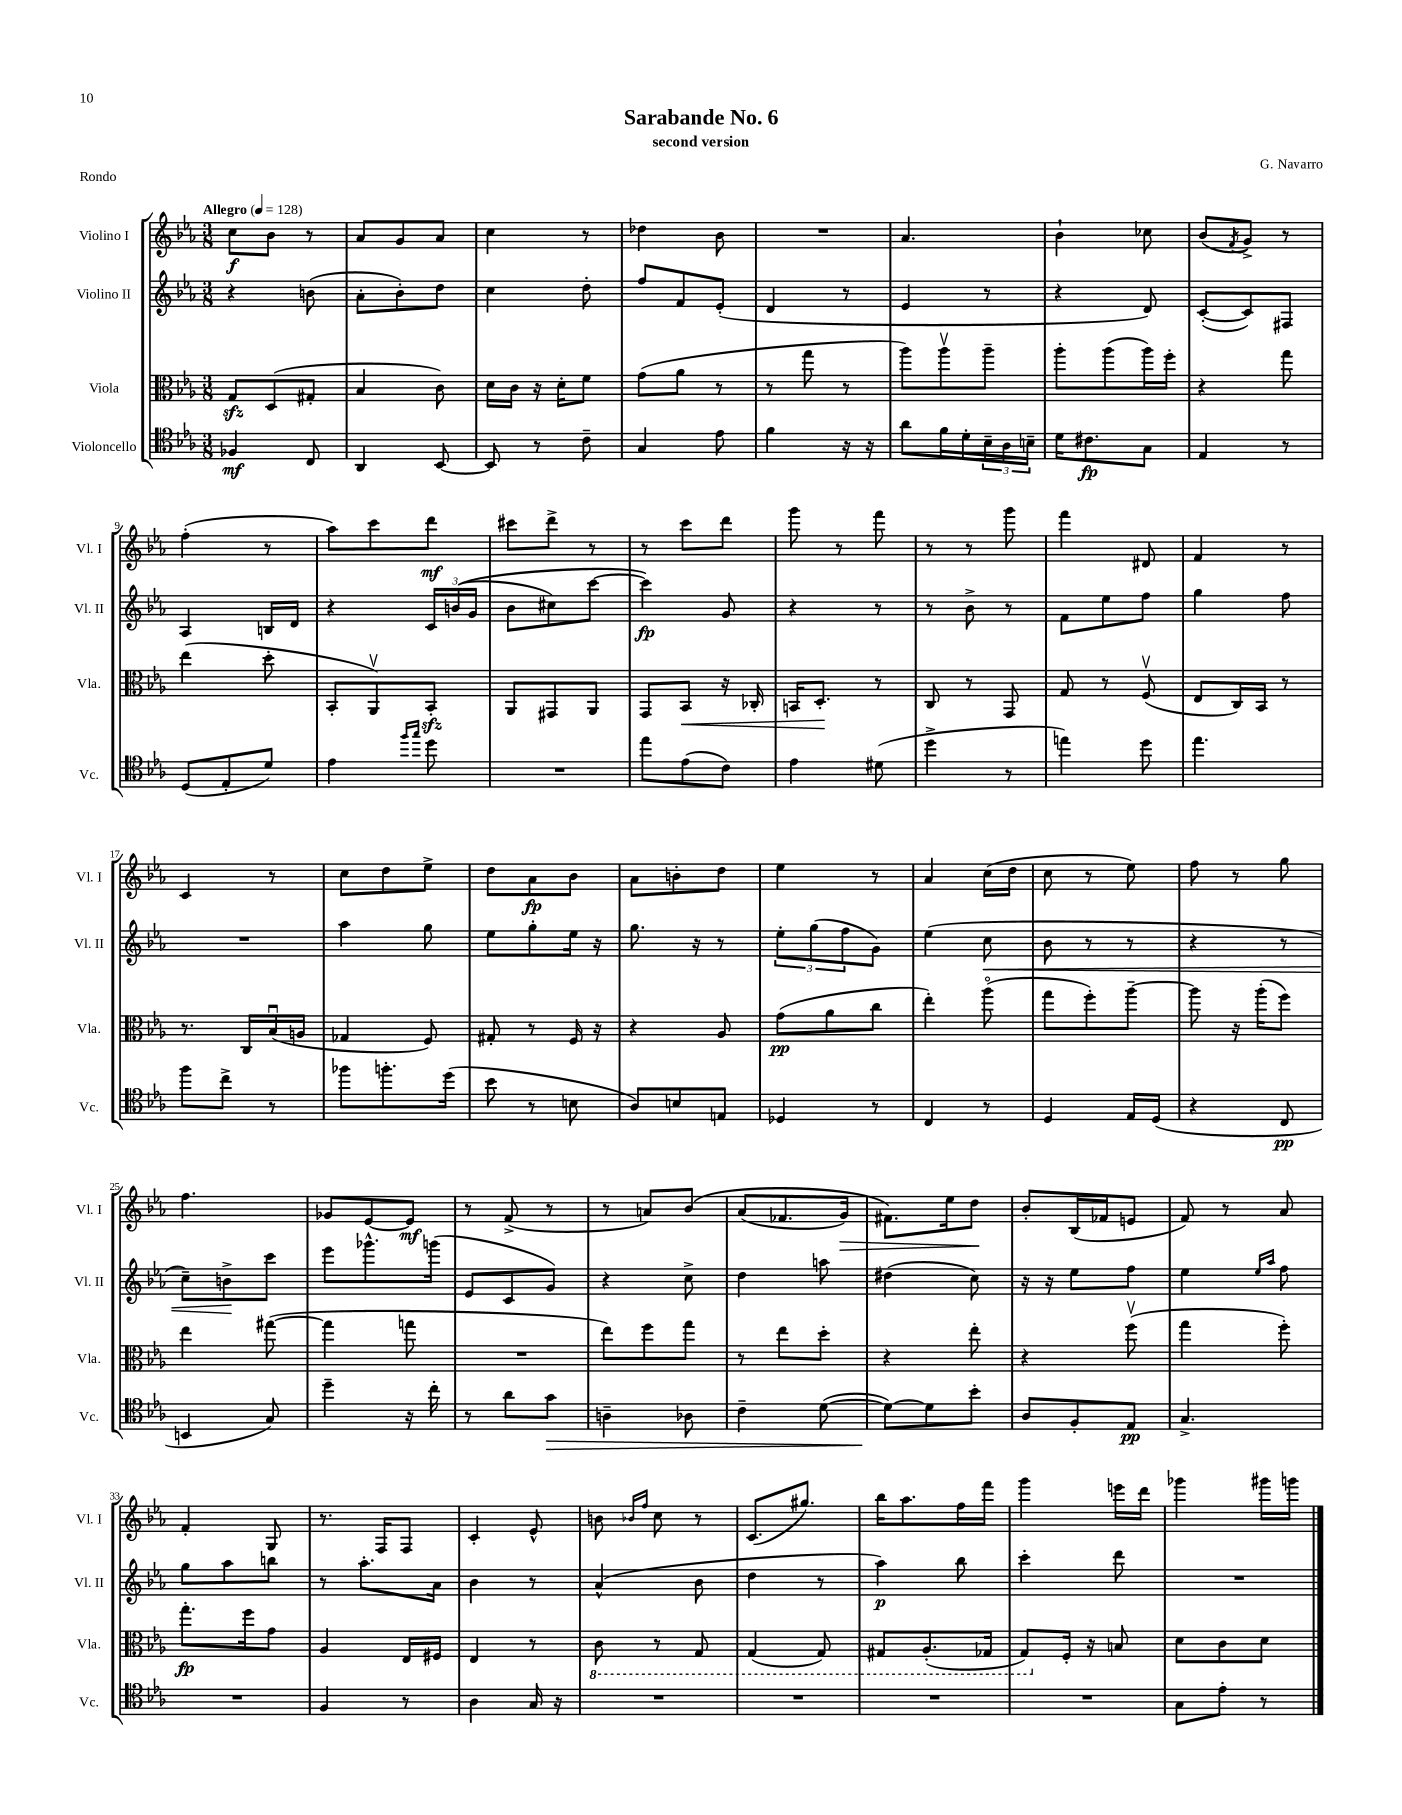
\header { title = "Sarabande No. 6" composer = "G. Navarro" subtitle = "second version" piece = "Rondo" }
<<
\new StaffGroup <<
\new Staff = "s0" \with { instrumentName = "Violino I" shortInstrumentName = "Vl. I" } {
    \clef treble \key ees \major \numericTimeSignature \time 3/8 \tempo "Allegro" 4 = 128
    c''8\f bes'8 r8 |
    aes'8 g'8 aes'8 |
    c''4 r8 |
    des''4 bes'8 |
    R4. |
    aes'4. |
    bes'4-! ces''8 |
    bes'8( \acciaccatura { f'8 } g'8->) r8 |
    f''4-.( r8 |
    aes''8) c'''8 d'''8\mf |
    cis'''8 d'''8-> r8 |
    r8 c'''8 d'''8 |
    g'''8 r8 f'''8 |
    r8 r8 g'''8 |
    f'''4 dis'8 |
    f'4 r8 |
    c'4 r8 |
    c''8 d''8 ees''8-> |
    d''8 aes'8\fp bes'8 |
    aes'8 b'8-. d''8 |
    ees''4 r8 |
    aes'4 c''16( d''16 |
    c''8 r8 ees''8) |
    f''8 r8 g''8 |
    f''4. |
    ges'8 ees'8~ ees'8\mf |
    r8 f'8->( r8 |
    r8 a'8) bes'8\( |
    aes'8( fes'8. g'16\>) |
    fis'8.\) ees''16 d''8\! |
    bes'8-. bes16( fes'16 e'8 |
    f'8) r8 aes'8 |
    f'4-. g8 |
    r8. f16 f8 |
    c'4-. ees'8-^ |
    b'8 \grace { bes'16 f''16 } c''8 r8 |
    c'8.( gis''8.) |
    bes''16 aes''8. f''16 f'''16 |
    g'''4 e'''16 d'''16 |
    ges'''4 gis'''16 g'''16 \bar "|." |
}
\new Staff = "s1" \with { instrumentName = "Violino II" shortInstrumentName = "Vl. II" } {
    \clef treble \key ees \major \numericTimeSignature \time 3/8
    r4 b'8( |
    aes'8-. bes'8-.) d''8 |
    c''4 d''8-. |
    f''8 f'8 ees'8-.( |
    d'4 r8 |
    ees'4 r8 |
    r4 d'8) |
    c'8~-.( c'8) fis8 |
    aes4 b16 d'16 |
    r4 \tuplet 3/2 { c'16 b'16(\( g'16 } |
    bes'8 cis''8) c'''8~ |
    c'''4\fp\) g'8 |
    r4 r8 |
    r8 bes'8-> r8 |
    f'8 ees''8 f''8 |
    g''4 f''8 |
    R4. |
    aes''4 g''8 |
    ees''8 g''8-. ees''16 r16 |
    g''8. r16 r8 |
    \tuplet 3/2 { ees''8-. g''8( f''8 } g'8) |
    ees''4( c''8\< |
    bes'8 r8 r8 |
    r4 r8 |
    c''8--) b'8->\! c'''8 |
    ees'''8 ges'''8.-^ g'''16( |
    ees'8 c'8 g'8) |
    r4 c''8-> |
    d''4 a''8 |
    dis''4( c''8) |
    r16 r16 ees''8 f''8 |
    ees''4 \grace { ees''16 aes''16 } f''8 |
    g''8 aes''8 b''8 |
    r8 aes''8.-. aes'16 |
    bes'4 r8 |
    aes'4-^( bes'8 |
    d''4 r8 |
    aes''4\p) bes''8 |
    c'''4-. d'''8 |
    R4. \bar "|." |
}
\new Staff = "s2" \with { instrumentName = "Viola" shortInstrumentName = "Vla." } {
    \clef alto \key ees \major \numericTimeSignature \time 3/8
    g8\sfz d8( gis8-. |
    bes4 c'8) |
    d'16 c'16 r16 d'16-. f'8 |
    g'8( aes'8 r8 |
    r8 g''8 r8 |
    aes''8) aes''8\upbow aes''8-- |
    aes''8-. aes''8( aes''16) f''16-. |
    r4 g''8 |
    ees''4( d''8-. |
    bes,8-. aes,8\upbow) bes,8-.\sfz |
    aes,8 gis,8 aes,8 |
    g,8 bes,8\< r16 ces16-. |
    b,16 d8.-.\! r8 |
    c8 r8 g,8 |
    g8 r8 f8\upbow( |
    ees8 c16) bes,16 r8 |
    r8. c16 bes16\downbow( a16 |
    ges4 f8) |
    gis8-. r8 f16 r16 |
    r4 aes8 |
    g'8\pp( aes'8 c''8 |
    ees''4-.) aes''8\flageolet( |
    g''8 f''8-.) aes''8~-- |
    aes''8 r16 aes''16-.( f''8) |
    ees''4 gis''8~( |
    gis''4 g''8 |
    R4. |
    ees''8) f''8 g''8 |
    r8 ees''8 d''8-. |
    r4 ees''8-. |
    r4 f''8\upbow( |
    g''4 f''8-.) |
    g''8.-.\fp f''16 g'8 |
    aes4 ees16 fis16 |
    ees4 r8 |
    \ottava #-1 c8 r8 g,8 |
    g,4( g,8) |
    gis,8 aes,8.-.( ges,16 |
    g,8) \ottava #0 f16-. r16 b8 |
    d'8 c'8 d'8 \bar "|." |
}
\new Staff = "s3" \with { instrumentName = "Violoncello" shortInstrumentName = "Vc." } {
    \clef tenor \key ees \major \numericTimeSignature \time 3/8
    fes4\mf c8 |
    aes,4 bes,8~ |
    bes,8 r8 c'8-- |
    g4 ees'8 |
    f'4 r16 r16 |
    aes'8 f'16 d'16-. \tuplet 3/2 { bes16-- aes16 b16-- } |
    d'16 cis'8.\fp g8 |
    ees4 r8 |
    d8( ees8-. d'8) |
    ees'4 \grace { f''16 g''16 } d''8 |
    R4. |
    ees''8 ees'8( c'8) |
    ees'4 dis'8( |
    d''4-> r8 |
    e''4) d''8 |
    ees''4. |
    f''8 c''8-> r8 |
    fes''8 f''8.-. d''16( |
    bes'8 r8 b8 |
    aes8) b8 e8 |
    des4 r8 |
    c4 r8 |
    d4 ees16 d16( |
    r4 c8\pp |
    b,4 g8) |
    d''4-- r16 c''16-. |
    r8 aes'8 g'8\> |
    a4-- aes8 |
    c'4-- d'8~( |
    d'8~\!) d'8 bes'8-. |
    aes8 f8-. ees8\pp |
    g4.-> |
    R4. |
    f4 r8 |
    aes4 g16 r16 |
    R4. |
    R4. |
    R4. |
    R4. |
    g8 ees'8-. r8 \bar "|." |
}
>>
>>
